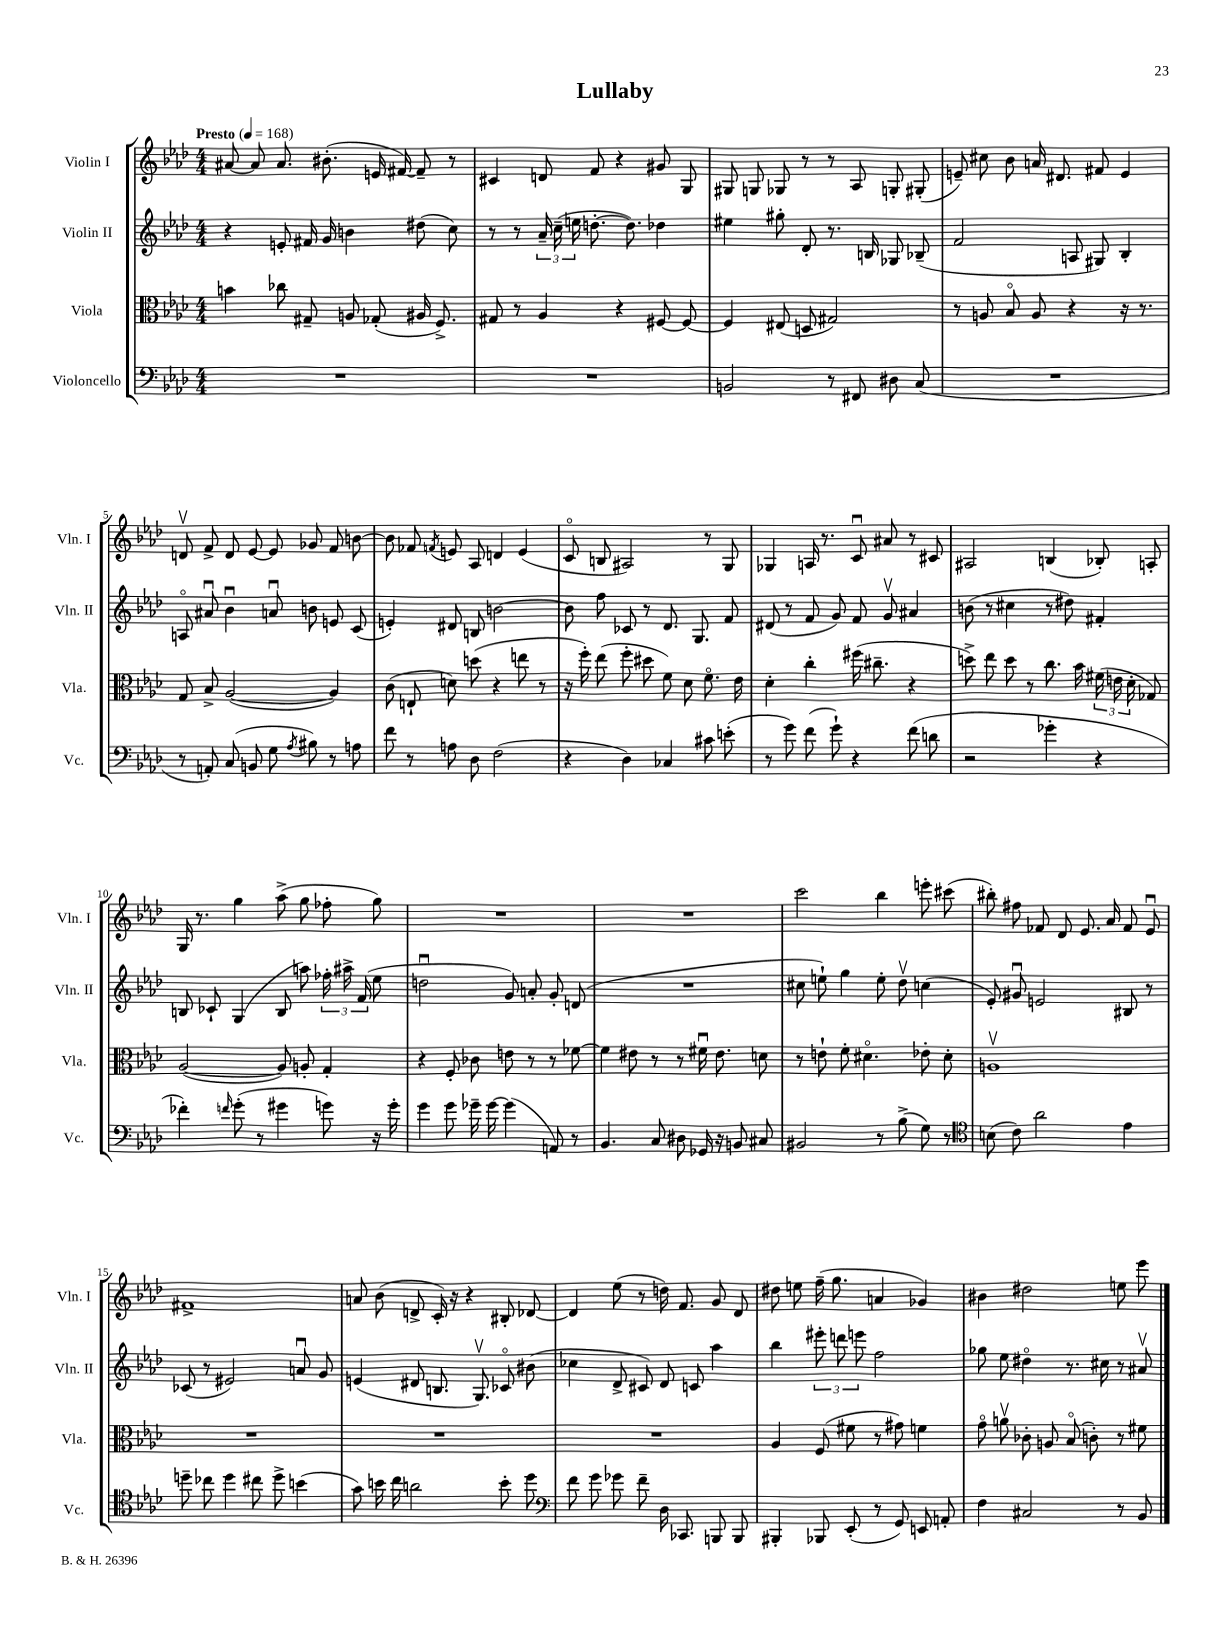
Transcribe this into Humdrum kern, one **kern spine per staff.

**kern	**kern	**kern	**kern
*staff4	*staff3	*staff2	*staff1
*clefF4	*clefC3	*clefG2	*clefG2
*k[b-e-a-d-]	*k[b-e-a-d-]	*k[b-e-a-d-]	*k[b-e-a-d-]
*M4/4	*M4/4	*M4/4	*M4/4
*MM168	*MM168	*MM168	*MM168
1r	4b	4r	[8a#
.	.	.	8a#]
.	8cc-	8e'	8.a#
.	8G#~	16f#	.
.	.	16g	(8.b#'
.	8A	4b	.
.	(8G-'	.	16e
.	.	.	[16f#)
.	16A#	(8dd#	8f#~]
.	8.F^)	.	.
.	.	8cc)	8r
=	=	=	=
1r	8G#	8r	4c#
.	8r	8r	.
.	4A-	24a-~	8d
.	.	(24cc~	.
.	.	24ee	.
.	.	[8.dd'	8f
.	4r	.	4r
.	.	8.dd])	.
.	[8F#	4dd-	8g#
.	8F#_	.	8G
=	=	=	=
2BB	4F#]	4ee#	8G#
.	.	.	8G
.	(8E#	8gg#'	8G-
.	8D	8d-'	8r
8r	2G#)	8.r	8r
8FF#	.	.	8A-
.	.	16B	.
8D#	.	8G-	8G'
(8C	.	(8B-~	(8G#'
=	=	=	=
1r	8r	2f	8e~)
.	8A	.	8cc#
.	8B-o	.	8b-
.	8A	.	16a
.	.	.	8.d#
.	4r	8A	.
.	.	8G#)	8f#
.	16r	4B-'	4e
.	8.r	.	.
=	=	=	=
8r	8G	8Ao	8dv
8AA')	8B-^	8a#u	8f^
(8C	([2A-	4b-u	8d
8BB	.	.	[8e-
8G	.	8au	8e-]
8qA-	.	.	.
8B#)	.	8b	8g-
8r	4A-])	8e	8f
8A	.	(8c	[8b
=	=	=	=
8f	(8c	4e')	8b]
8r	8E`	.	8f-
.	.	.	8qf
8A	8d)	8d#	8e
8D-	(8dd	8B	8A-
(2F	4r	[2b	4d
.	8ee	.	(4e
.	8r	.	.
=	=	=	=
4r	16r	8b]	8co
.	16ff')	.	.
.	(8ee-	8ff	8B
4D-)	8ff'	8c-	2A#)
.	8dd#	8r	.
4C-	8f)	8.d-	.
.	8d-	.	.
.	.	8.G	.
8c#	8.fo	.	8r
(8e'	.	8f	8G
.	16e-	.	.
=	=	=	=
8r	4d-'	(8d#	4G-
8g)	.	8r	.
(8f	4cc'	8f	16A
.	.	.	8.r
8g`)	.	8g)	.
4r	(16ff#	8f	8cu
.	8.cc#~	.	.
.	.	8gv	8a#
(8f	4r	4a#	8r
8d	.	.	8c#
=	=	=	=
2r	8dd^)	(8b	2A#
.	8ee-	8r	.
.	8dd	4cc#	.
.	8r	.	.
4g-'	8.cc	8r	(4B
.	.	8dd#)	.
.	16b-	.	.
4r	(24f#	4f#'	8B-')
.	24e	.	.
.	24d-'	.	.
.	8G-)	.	8A'
=	=	=	=
4f-')	([2A-	8B	16G
.	.	.	8.r
.	.	8c-`	.
16qqf	.	.	.
(8g'	.	(4G	4gg
8r	.	.	.
4g#	8A-])	8B	(8aa-^
.	8A'	8aa)	8gg
8g)	4G'	24ff-'	8ff-'
.	.	24aa#^	.
.	.	(24f	.
16r	.	8ee-	8gg)
16g'	.	.	.
=	=	=	=
4g	4r	2ddu	1r
8g	8F'	.	.
16g-~	8c-	.	.
[16g-	.	.	.
(4g-]	8e	8g)	.
.	8r	8a'	.
8AA)	8r	8g'	.
8r	[8f-	(8d	.
=	=	=	=
4.BB-	4f-]	1r	1r
.	8e#	.	.
8C	8r	.	.
8D#	8r	.	.
16GG-	16f#u	.	.
16r	8.e#	.	.
8BB	.	.	.
8C#	8d	.	.
=	=	=	=
2BB#	8r	8cc#	2ccc
.	8e`	8ee`)	.
.	8f'	4gg	.
.	4.d#o	.	.
8r	.	8ee'	4bb-
(8B-^	.	8dd-v	.
8G)	8e-'	(4cc	8eee'
8r	8d#'	.	(8ccc#
=	=	=	=
*clefC4	*	*	*
(8B	1Av	8e-')	8bb#')
8c)	.	8g#u	8ff#
2a-	.	2e	8f-
.	.	.	8d-
.	.	.	8.e-
.	.	.	16a-
4e-	.	8B#	8f-
.	.	8r	8e-u
=	=	=	=
8dd~	1r	(8c-	1f#^
8cc-	.	8r	.
4dd	.	2e#)	.
8cc#	.	.	.
8dd^	.	.	.
(4b	.	8au	.
.	.	8g	.
=	=	=	=
8g)	1r	(4e	8a
16b	.	.	(8b-
16cc	.	.	.
2a	.	8d#	8d^
.	.	8.B	16c')
.	.	.	16r
.	.	.	4r
.	.	8.Gv)	.
8b'	.	8c-o	8B#'
8dd-	.	(8b#	[8d-
=	=	=	=
*clefF4	*	*	*
8f	1r	4cc-	4d-]
8g	.	.	.
8g-	.	8d-^	(8ee-
8f~	.	8c#)	8r
16D-	.	8d-	16dd)
8.CC-	.	.	8.f
.	.	8c	.
8BBB	.	4aa-	8g
8BBB	.	.	8d-
=	=	=	=
4BBB#'	4A-	4bb-	8dd#
.	.	.	8ee
8BBB-	(8F	12eee#'	(16ff~
.	.	.	8.gg
.	.	12ddd	.
(8EE-'	8f#	.	.
.	.	12eee	.
8r	8r	2ff	4a
8GG)	8g#)	.	.
8EE	4f	.	4g-)
8AA'	.	.	.
=	=	=	=
4F	8go	8gg-	4b#
.	8av	8ee-	.
2C#	8c-'	4dd#o	2dd#
.	8A	.	.
.	(8B-o	8.r	.
.	8c')	.	.
.	.	16cc#	.
8r	8r	8r	8ee
8BB-	8f#	8a#v	8eee-
==	==	==	==
*-	*-	*-	*-
